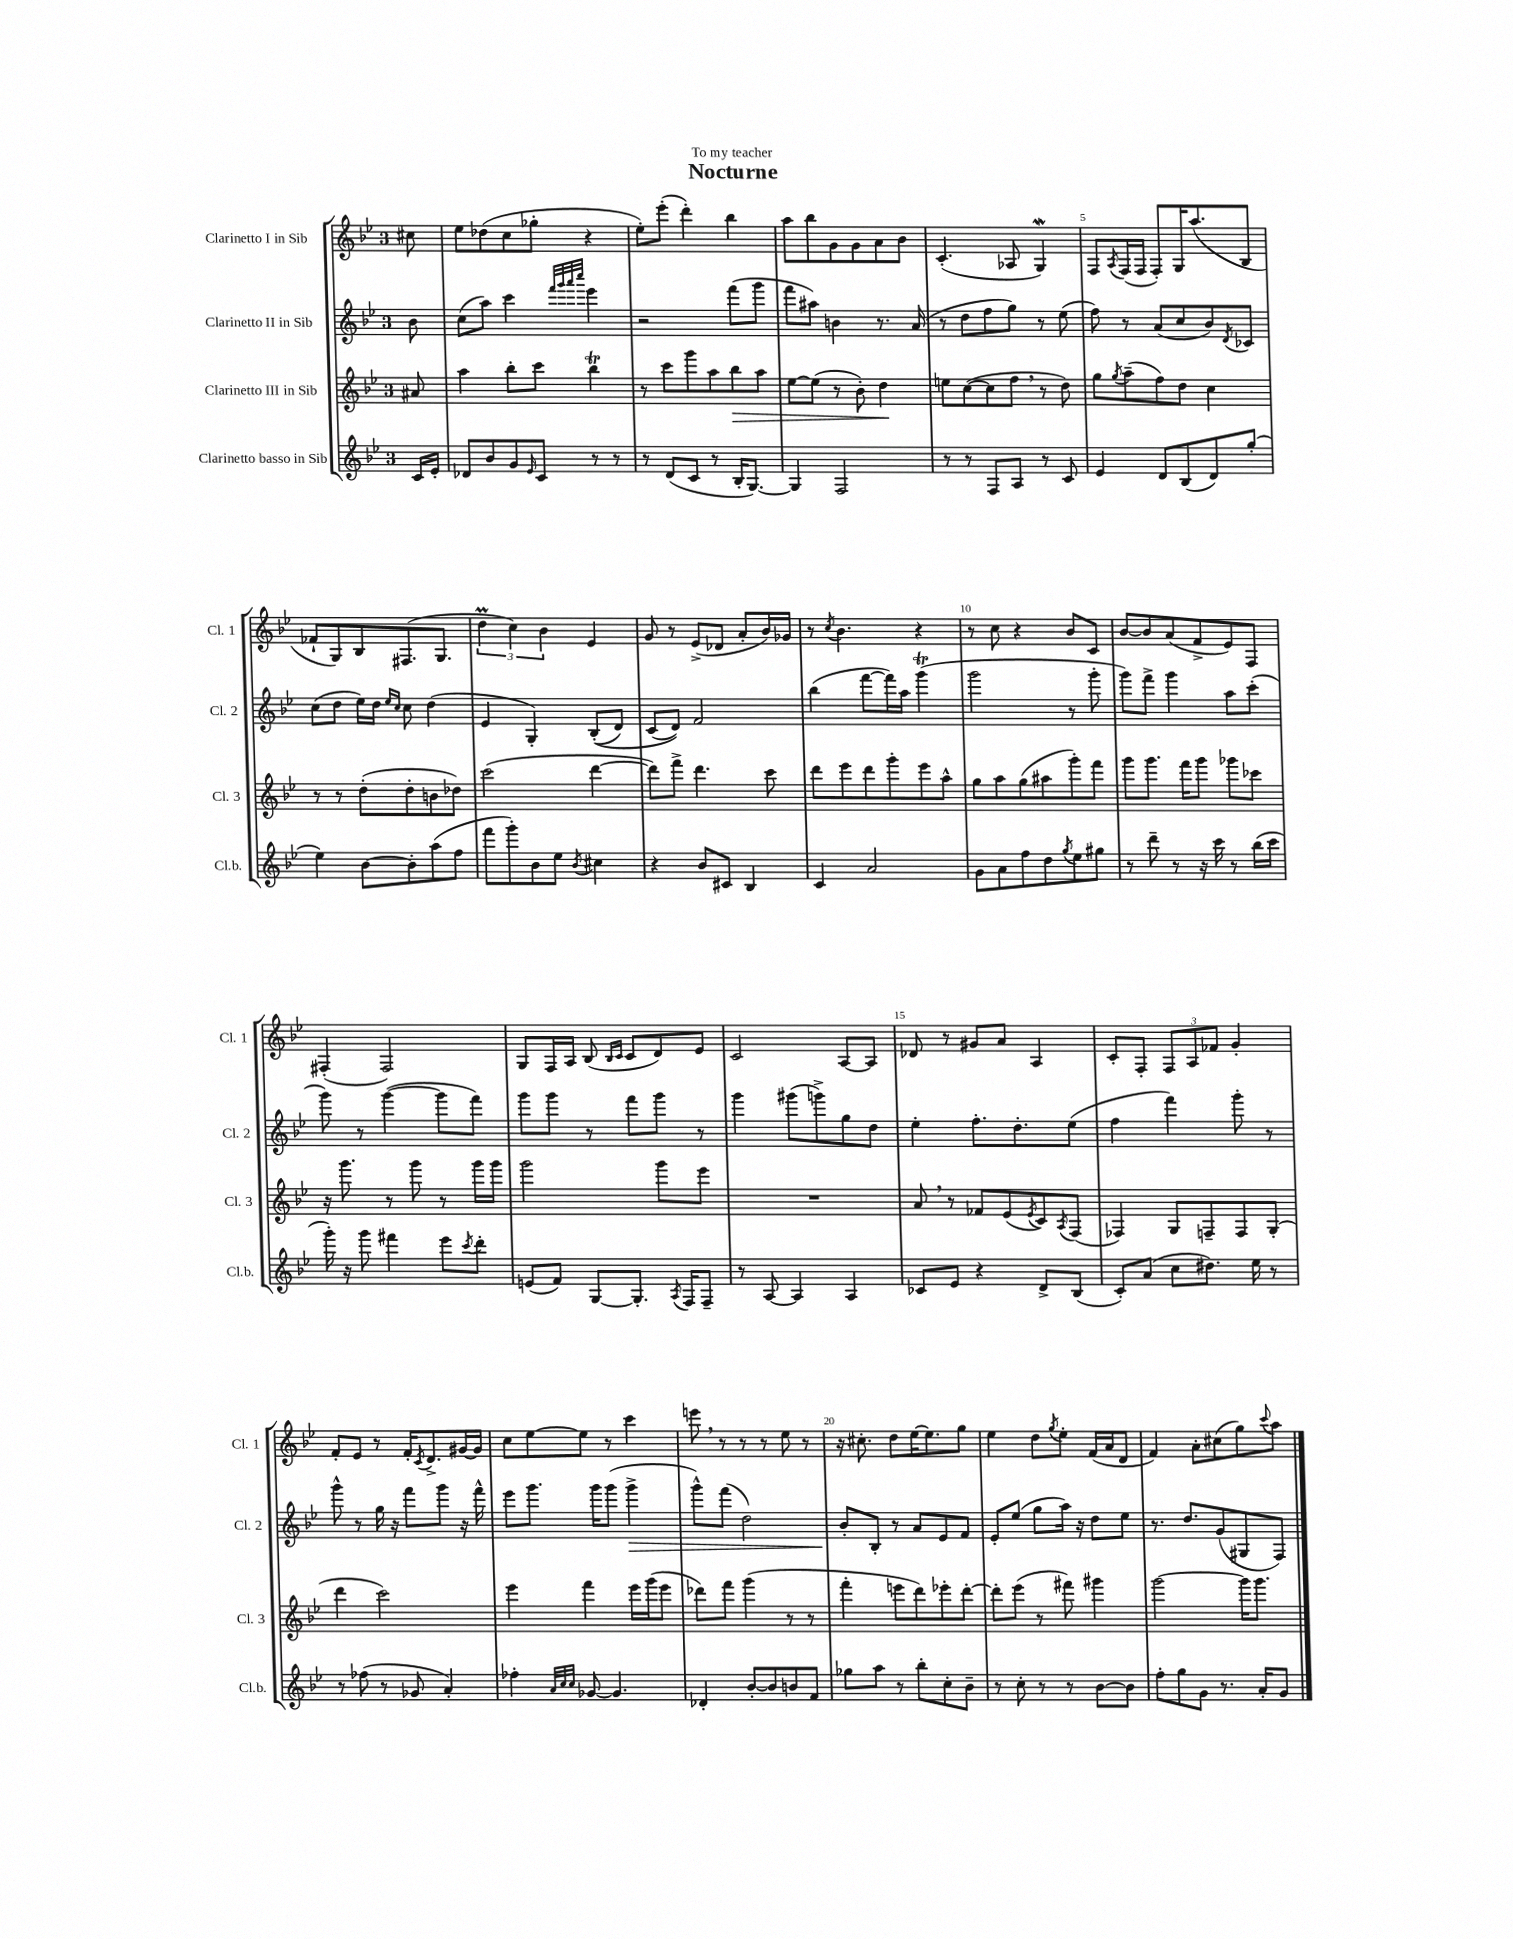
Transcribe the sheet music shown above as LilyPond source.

\header { title = "Nocturne" dedication = "To my teacher" }
<<
\new StaffGroup <<
\new Staff = "s0" \with { instrumentName = "Clarinetto I in Sib" shortInstrumentName = "Cl. 1" } {
    \clef treble \key bes \major \once \override Staff.TimeSignature.style = #'single-digit \time 3/4 \partial 8
    cis''8 |
    ees''8 des''8( c''8 ges''8-. r4 |
    ees''8-.) ees'''8-.( d'''4-.) bes''4 |
    a''8 bes''8 g'8 g'8 a'8 bes'8 |
    c'4.-.( aes8 g4\mordent) |
    f8 \acciaccatura { a8 } f16( f16 f8-.) g16 a''8.( bes8 |
    fes'8-! g8) bes8 fis8.( g8. |
    \tuplet 3/2 { d''4\prall c''4) bes'4 } ees'4 |
    g'8 r8 ees'8->( des'8 a'8-. bes'16) ges'16 |
    r8 \acciaccatura { c''8 } bes'4. r4 |
    r8 c''8 r4 bes'8 c'8 |
    bes'8~ bes'8 a'8( f'8-> ees'8) f8 |
    fis4-.( fis2) |
    g8 f16 a16 bes8( \grace { bes16 c'16 } c'8 d'8) ees'8 |
    c'2 a8~ a8 |
    des'8 r8 gis'8 a'8 a4 |
    c'8-. f8-. \tuplet 3/2 { f8 a8 fes'8 } g'4-. |
    f'8-. ees'8 r8 f'16-. \acciaccatura { c'8 } d'8.-> gis'16~ gis'16 |
    c''8 ees''8~ ees''8 r8 c'''4 |
    e'''8 \breathe r8 r8 r8 ees''8 r8 |
    r16 cis''8.-. d''8 ees''16~ ees''8. g''8 |
    ees''4 d''8 \acciaccatura { g''8 } ees''8-. f'16( a'16 d'8 |
    f'4) a'8-. cis''8( g''8) \appoggiatura { c'''8 } a''8 \bar "|." |
}
\new Staff = "s1" \with { instrumentName = "Clarinetto II in Sib" shortInstrumentName = "Cl. 2" } {
    \clef treble \key bes \major \once \override Staff.TimeSignature.style = #'single-digit \time 3/4 \partial 8
    bes'8 |
    c''8( a''8) c'''4 \grace { f'''32 g'''32 a'''32 c''''32 } ees'''4 |
    r2 f'''8( g'''8 |
    f'''8 ais''8) b'4 r8. a'16( |
    r8 d''8 f''8 g''8) r8 ees''8( |
    f''8) r8 a'8( c''8 bes'8) \acciaccatura { d'8 } ces'8 |
    c''8( d''8 ees''16) d''16 \grace { ees''16 c''16 } c''8 d''4( |
    ees'4 g4-.) bes8-.(\( d'8) |
    c'8( d'8)\) f'2 |
    bes''4( f'''8~ f'''16) a''16 g'''4\trill( |
    g'''2 r8 g'''8-. |
    g'''8) f'''8-> g'''4 a''8 c'''8-.( |
    g'''8) r8 g'''4~( g'''8 f'''8) |
    g'''8 g'''8 r8 f'''8 g'''8 r8 |
    g'''4 gis'''8( g'''8->) g''8 d''8 |
    ees''4-. f''8.-. d''8.-. ees''8( |
    f''4 f'''4) g'''8-. r8 |
    g'''8-^ r8 g''16 r16 f'''8 g'''8 r16 f'''16-^ |
    ees'''8 g'''8. g'''16 g'''8( g'''4->\> |
    g'''8-^) f'''8( d''2) |
    bes'8-.\! bes8-. r8 a'8 ees'8 f'8 |
    ees'8-. ees''8( g''8 a''16) r16 d''8 ees''8 |
    r8. d''8. g'8( gis8 f8) \bar "|." |
}
\new Staff = "s2" \with { instrumentName = "Clarinetto III in Sib" shortInstrumentName = "Cl. 3" } {
    \clef treble \key bes \major \once \override Staff.TimeSignature.style = #'single-digit \time 3/4 \partial 8
    ais'8 |
    a''4 bes''8-. c'''8 bes''4\trill |
    r8 c'''8 g'''8 a''8 bes''8\> a''8 |
    ees''8~ ees''8( r8 bes'8-.) d''4\! |
    e''8 c''8~( c''8 f''8 \breathe r8 d''8) |
    g''8 \acciaccatura { g''8 } a''8--( f''8) d''8 c''4 |
    r8 r8 d''8-.( d''8-. b'8 des''8) |
    c'''2( d'''4~ |
    d'''8) f'''8-> d'''4. c'''8 |
    d'''8 ees'''8 d'''8 g'''8-. ees'''8 a''8-^ |
    g''8 a''8 g''8( ais''8 g'''8-.) f'''8 |
    g'''8 g'''8. f'''16 g'''8 ges'''8 ces'''8 |
    r16 g'''8. r8 g'''8 r8 g'''16 g'''16 |
    g'''2 g'''8 ees'''8 |
    R2. |
    a'8 \breathe r8 fes'8 ees'8( \acciaccatura { ees'8 } c'8) \acciaccatura { a8 } f8( |
    fes4) g8 f8-- f8 g8-.( |
    d'''4 c'''2) |
    ees'''4 f'''4 ees'''16 g'''16( ees'''8 |
    des'''8) f'''8 g'''4( r8 r8 |
    f'''4-. e'''8 d'''8) ees'''8-. d'''8~-. |
    d'''8-. ees'''8( r8 fis'''8) gis'''4 |
    g'''2~ g'''16 g'''8. \bar "|." |
}
\new Staff = "s3" \with { instrumentName = "Clarinetto basso in Sib" shortInstrumentName = "Cl.b." } {
    \clef treble \key bes \major \once \override Staff.TimeSignature.style = #'single-digit \time 3/4 \partial 8
    c'16 ees'16-. |
    des'8 bes'8 g'8 \grace { ees'16 } c'8 r8 r8 |
    r8 d'8( c'8 r8 bes16-. g8.~) |
    g4 f2 |
    r8 r8 f8 a8 r8 c'8 |
    ees'4 d'8 bes8( d'8) g''8-.( |
    ees''4) bes'8~ bes'8-. a''8( f''8 |
    f'''8 g'''8-.) bes'8 ees''8 \acciaccatura { bes'8 } cis''4 |
    r4 bes'8 cis'8 bes4 |
    c'4 a'2 |
    g'8 a'8 f''8 d''8 \acciaccatura { g''8 } ees''8 gis''8 |
    r8 d'''8-- r8 r16 c'''16 r8 bes''16( c'''16 |
    g'''16-.) r16 g'''8 fis'''4 ees'''8 \acciaccatura { c'''8 } d'''8-. |
    e'8( f'8) g8~ g8.-. \acciaccatura { a8 } f16 f8-- |
    r8 a8~ a4 a4 |
    ces'8 ees'8 r4 d'8-> bes8( |
    c'8-.) a'8( c''8 dis''8.) ees''16 r8 |
    r8 fes''8( r8 ges'8 a'4-.) |
    fes''4-. \grace { a'32 c''32 c''32 } ges'8~ ges'4. |
    des'4-. bes'8~-. bes'8 b'8 f'8 |
    ges''8 a''8 r8 bes''8-. c''8-. bes'8-- |
    r8 c''8-. r8 r8 bes'8~ bes'8 |
    f''8-. g''8 g'8 r8. a'16-. g'8 \bar "|." |
}
>>
>>
\layout { \context { \Score \override BarNumber.break-visibility = ##(#f #t #t) barNumberVisibility = #(every-nth-bar-number-visible 5) } }
